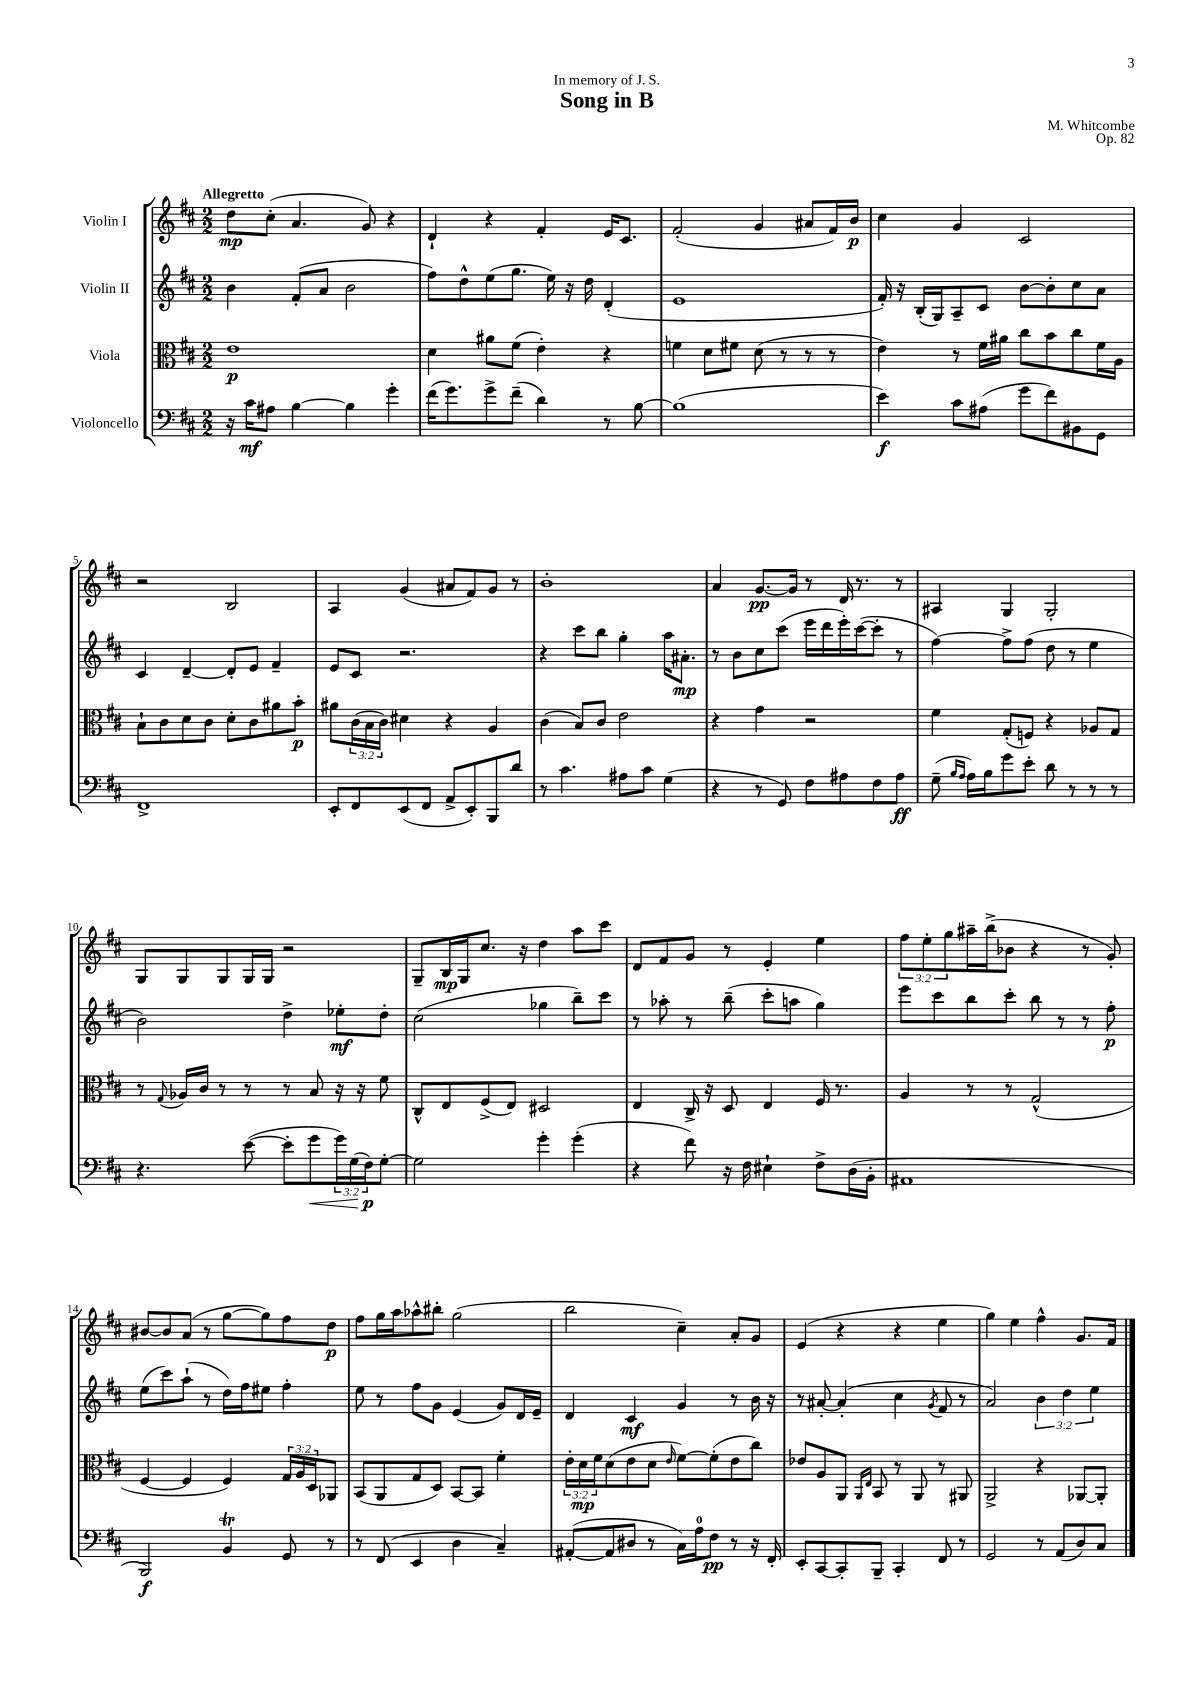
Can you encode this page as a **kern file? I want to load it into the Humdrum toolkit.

**kern	**dynam	**kern	**dynam	**kern	**dynam	**kern	**dynam
*part4	*part4	*part3	*part3	*part2	*part2	*part1	*part1
*staff4	*staff4	*staff3	*staff3	*staff2	*staff2	*staff1	*staff1
*I"Violoncello	*	*I"Viola	*	*I"Violin II	*	*I"Violin I	*
*clefF4	*	*clefC3	*	*clefG2	*	*clefG2	*
*k[f#c#]	*	*k[f#c#]	*	*k[f#c#]	*	*k[f#c#]	*
*M2/2	*	*M2/2	*	*M2/2	*	*M2/2	*
=1	=1	=1	=1	=1	=1	=1	=1
!	!	!	!	!	!	!LO:TX:a:B:t=Allegretto	!
16r	.	1e	p	4b\	.	8dd\L	mp
16c#\KL	mf	.	.	.	.	.	.
8A#X\J	.	.	.	.	.	(8cc#'\J	.
[4B\	.	.	.	(8f#'/L	.	4.a/	.
.	.	.	.	8a/J	.	.	.
4B\]	.	.	.	2b\	.	.	.
.	.	.	.	.	.	8g/)	.
4g'\	.	.	.	.	.	4r	.
=2	=2	=2	=2	=2	=2	=2	=2
(16f#\KL	.	4d\	.	8ff#\L)	.	4d`/	.
8.g\)	.	.	.	.	.	.	.
.	.	.	.	8dd^^\	.	.	.
8g^\	.	8a#X\L	.	(8ee\	.	4r	.
(8f#~\J	.	(8f#\J	.	8.gg\J	.	.	.
4d\)	.	4e'\)	.	.	.	4f#'/	.
.	.	.	.	16ee\)	.	.	.
.	.	.	.	16r	.	.	.
.	.	.	.	16dd\	.	.	.
8r	.	4r	.	(4d'/	.	16e/KL	.
.	.	.	.	.	.	8.c#/J	.
[8B\	.	.	.	.	.	.	.
=3	=3	=3	=3	=3	=3	=3	=3
(1B]	.	4fn\	.	1e	.	(2f#'/	.
.	.	8d\L	.	.	.	.	.
.	.	8f#X\J	.	.	.	.	.
.	.	(8d\	.	.	.	4g/	.
.	.	8r	.	.	.	.	.
.	.	8r	.	.	.	8a#X/L	.
.	.	8r	.	.	.	16f#/L)	.
.	.	.	.	.	.	16b/JJ	p
=4	=4	=4	=4	=4	=4	=4	=4
4e\)	f	4e\)	.	16f#'/)	.	4cc#\	.
.	.	.	.	16r	.	.	.
.	.	.	.	(16B'/LL	.	.	.
.	.	.	.	16G/J)	.	.	.
8c#\L	.	8r	.	8A~/	.	4g/	.
(8A#X\J	.	16f#\LL	.	8c#/J	.	.	.
.	.	16a#X\JJ	.	.	.	.	.
8g\L	.	8cc#\L	.	[8b\L	.	2c#/	.
8f#\)	.	8b\	.	8b'\]	.	.	.
8BB#X\	.	8cc#\	.	8cc#\	.	.	.
8GG\J	.	16f#\L	.	8a\J	.	.	.
.	.	16A\JJ	.	.	.	.	.
!!LO:LB:g=z
=5	=5	=5	=5	=5	=5	=5	=5
1FF#^	.	8B`\L	.	4c#/	.	2r	.
.	.	8c#\	.	.	.	.	.
.	.	8d\	.	[4d~/	.	.	.
.	.	8c#\J	.	.	.	.	.
.	.	8d'\L	.	8d'/L]	.	2B/	.
.	.	8c#\	.	8e/J	.	.	.
.	.	8a#X\	.	4f#~/	.	.	.
.	.	8b'\J	p	.	.	.	.
=6	=6	=6	=6	=6	=6	=6	=6
8EE'/L	.	8a#X\L	.	8e/L	.	4A/	.
8FF#/	.	(24c#\L	.	8c#/J	.	.	.
.	.	24B\	.	.	.	.	.
.	.	24c#\JJ)	.	.	.	.	.
(8EE/	.	4d#X\	.	2.r	.	(4g/	.
8FF#/J	.	.	.	.	.	.	.
8AA^/L	.	4r	.	.	.	8a#X/L	.
8EE'/)	.	.	.	.	.	8f#/)	.
8BBB/	.	4A/	.	.	.	8g/J	.
8d/J	.	.	.	.	.	8r	.
=7	=7	=7	=7	=7	=7	=7	=7
8r	.	(4c#\	.	4r	.	1b'	.
4.c#\	.	.	.	.	.	.	.
.	.	8B/L)	.	8ccc#\L	.	.	.
.	.	8c#/J	.	8bb\J	.	.	.
8A#X\L	.	2e\	.	4gg'\	.	.	.
8c#\J	.	.	.	.	.	.	.
(4G\	.	.	.	16aa\KL	.	.	.
.	.	.	.	8.a#X'\J	mp	.	.
=8	=8	=8	=8	=8	=8	=8	=8
4r	.	4r	.	8r	.	4a/	.
.	.	.	.	8b\L	.	.	.
8r	.	4g\	.	8cc#\	.	[8.g/L	pp
8GG/)	.	.	.	(8ccc#\J	.	.	.
.	.	.	.	.	.	16g/Jk]	.
8F#\L	.	2r	.	16eee\LL	.	8r	.
.	.	.	.	16ddd\	.	.	.
8A#X\	.	.	.	16eee'\)	.	16d/	.
.	.	.	.	([16ccc#\J	.	8.r	.
8F#\	.	.	.	8ccc#'\J]	.	.	.
8A#\J	ff	.	.	8r	.	8r	.
=9	=9	=9	=9	=9	=9	=9	=9
(8G~\	.	4f#\	.	[4ff#\)	.	4A#X/	.
16qqB/LL	.	.	.	.	.	.	.
16qqA/JJ	.	.	.	.	.	.	.
16A\LL)	.	.	.	.	.	.	.
16B\J	.	.	.	.	.	.	.
8g\	.	(8G'/L	.	8ff#^\L]	.	4G/	.
8e'\J	.	8Fn/J)	.	(8ff#\J	.	.	.
8d\	.	4r	.	8dd\	.	2G'/	.
8r	.	.	.	8r	.	.	.
8r	.	8A-X/L	.	4ee\	.	.	.
8r	.	8G/J	.	.	.	.	.
!!LO:LB:g=z
=10	=10	=10	=10	=10	=10	=10	=10
4.r	.	8r	.	2b\)	.	8G/L	.
.	.	8qqG/	.	.	.	.	.
.	.	16A-X/LL	.	.	.	8G/	.
.	.	16c#/JJ	.	.	.	.	.
.	.	8r	.	.	.	8G/	.
([8e\	.	8r	.	.	.	16G/L	.
.	.	.	.	.	.	16G/JJ	.
8e'\L]	.	8r	.	4dd^\	.	2r	.
!	!LO:HP:b	!	!	!	!	!	!
8g\	<	8B/	.	.	.	.	.
24g\L)	.	16r	.	8ee-X'\L	mf	.	.
(24G\	.	.	.	.	.	.	.
.	.	16r	.	.	.	.	.
24F#\J)	p	.	.	.	.	.	.
[8G'\J	[	8f#\	.	8dd'\J	.	.	.
=11	=11	=11	=11	=11	=11	=11	=11
2G\]	.	8C#^^/L	.	(2cc#\	.	8G~/L	.
.	.	8E/	.	.	.	16B/L	mp
.	.	.	.	.	.	16G/J	.
.	.	(8F#^/	.	.	.	8.cc#/J	.
.	.	8E/J)	.	.	.	.	.
.	.	.	.	.	.	16r	.
4g'\	.	2D#X/	.	4gg-X\	.	4dd\	.
(4g'\	.	.	.	8bb~\L)	.	8aa\L	.
.	.	.	.	8ccc#\J	.	8ccc#\J	.
=12	=12	=12	=12	=12	=12	=12	=12
4r	.	4E/	.	8r	.	8d/L	.
.	.	.	.	8aa-X'\	.	8f#/	.
8f#\)	.	16C#^/	.	8r	.	8g/J	.
.	.	16r	.	.	.	.	.
16r	.	8D/	.	(8bb~\	.	8r	.
16F#\	.	.	.	.	.	.	.
4E#X`\	.	4E/	.	8ccc#'\L	.	4e'/	.
.	.	.	.	8aan\J	.	.	.
8F#^\L	.	16F#/	.	4gg\)	.	4ee\	.
.	.	8.r	.	.	.	.	.
(16D\L	.	.	.	.	.	.	.
16BB'\JJ	.	.	.	.	.	.	.
=13	=13	=13	=13	=13	=13	=13	=13
1AA#X	.	4A/	.	8eee\L	.	12ff#\L	.
.	.	.	.	.	.	12ee'\	.
.	.	.	.	8ccc#\	.	.	.
.	.	.	.	.	.	12gg\	.
.	.	8r	.	8bb\	.	16aa#X~\L	.
.	.	.	.	.	.	(16bb^\J	.
.	.	8r	.	8ccc#'\J	.	8b-X\J	.
.	.	(2G^^/	.	8bb\	.	4r	.
.	.	.	.	8r	.	.	.
.	.	.	.	8r	.	8r	.
.	.	.	.	8ff#'\	p	8g'/)	.
!!LO:LB:g=z
=14	=14	=14	=14	=14	=14	=14	=14
2BBB/)	f	[4F#/	.	(8ee\L	.	[8b#X/L	.
.	.	.	.	8ccc#\)	.	8b#/]	.
.	.	4F#/]	.	(8aa`\J	.	(8a/J	.
.	.	.	.	8r	.	8r	.
4BBT/	.	4F#/)	.	16dd\LL)	.	[8gg\L	.
.	.	.	.	16ff#\J	.	.	.
.	.	.	.	8ee#X\J	.	8gg\])	.
8GG/	.	24G/LL	.	4ff#'\	.	8ff#\	.
.	.	24A/	.	.	.	.	.
.	.	24D/J	.	.	.	.	.
8r	.	8AA-X/J	.	.	.	8dd\J	p
=15	=15	=15	=15	=15	=15	=15	=15
8r	.	(8BB/L	.	8ee\	.	8ff#\L	.
(8FF#/	.	8AA/	.	8r	.	16gg\L	.
.	.	.	.	.	.	16aa\J	.
4EE/	.	8G/	.	8ff#\L	.	8aa-X^^\	.
.	.	8D/J)	.	8g\J	.	8bb#X'\J	.
4D\	.	[8BB/L	.	(4e/	.	(2gg\	.
.	.	8BB/J]	.	.	.	.	.
4C#~/)	.	4f#'\	.	8g/L)	.	.	.
.	.	.	.	16d/L	.	.	.
.	.	.	.	16e~/JJ	.	.	.
=16	=16	=16	=16	=16	=16	=16	=16
([8AA#X'/L	.	24e'\LL	.	4d/	.	2bb\	.
.	.	24d\	mp	.	.	.	.
.	.	24f#\J	.	.	.	.	.
8AA#/]	.	(8d\	.	.	.	.	.
8D#X/J	.	8e\	.	4c#/	mf	.	.
8r	.	8d\J	.	.	.	.	.
.	.	16qqe/	.	.	.	.	.
16C#\LL)	.	[8f#\L)	.	4g/	.	4cc#~\)	.
16A\J	.	.	.	.	.	.	.
8F#\J	pp	(8f#'\]	.	.	.	.	.
8r	.	8e\	.	8r	.	8a'/L	.
16r	.	8cc#\J)	.	16b\	.	8g/J	.
16FF#'/	.	.	.	16r	.	.	.
=17	=17	=17	=17	=17	=17	=17	=17
8EE'/L	.	8e-X/L	.	8r	.	(4e/	.
[8CC#/	.	8A/	.	[8a#X'/	.	.	.
8CC#'/]	.	8AA/J	.	(4a#'/]	.	4r	.
.	.	16qqAA/LL	.	.	.	.	.
.	.	16qqE/JJ	.	.	.	.	.
8BBB~/J	.	8BB/	.	.	.	.	.
4CC#'/	.	8r	.	4cc#\	.	4r	.
.	.	8AA/	.	.	.	.	.
.	.	.	.	8qg/	.	.	.
8FF#/	.	8r	.	8f#/	.	4ee\	.
8r	.	8AA#X/	.	8r	.	.	.
=18	=18	=18	=18	=18	=18	=18	=18
2GG/	.	2AA^/	.	2a/)	.	4gg\)	.
.	.	.	.	.	.	4ee\	.
8r	.	4r	.	6b\	.	4ff#^^\	.
(8AA/L	.	.	.	.	.	.	.
.	.	.	.	6dd\	.	.	.
8D/)	.	[8AA-X/L	.	.	.	8.g/L	.
.	.	.	.	6ee\	.	.	.
8C#/J	.	8AA-'/J]	.	.	.	.	.
.	.	.	.	.	.	16f#/Jk	.
==	==	==	==	==	==	==	==
*-	*-	*-	*-	*-	*-	*-	*-
